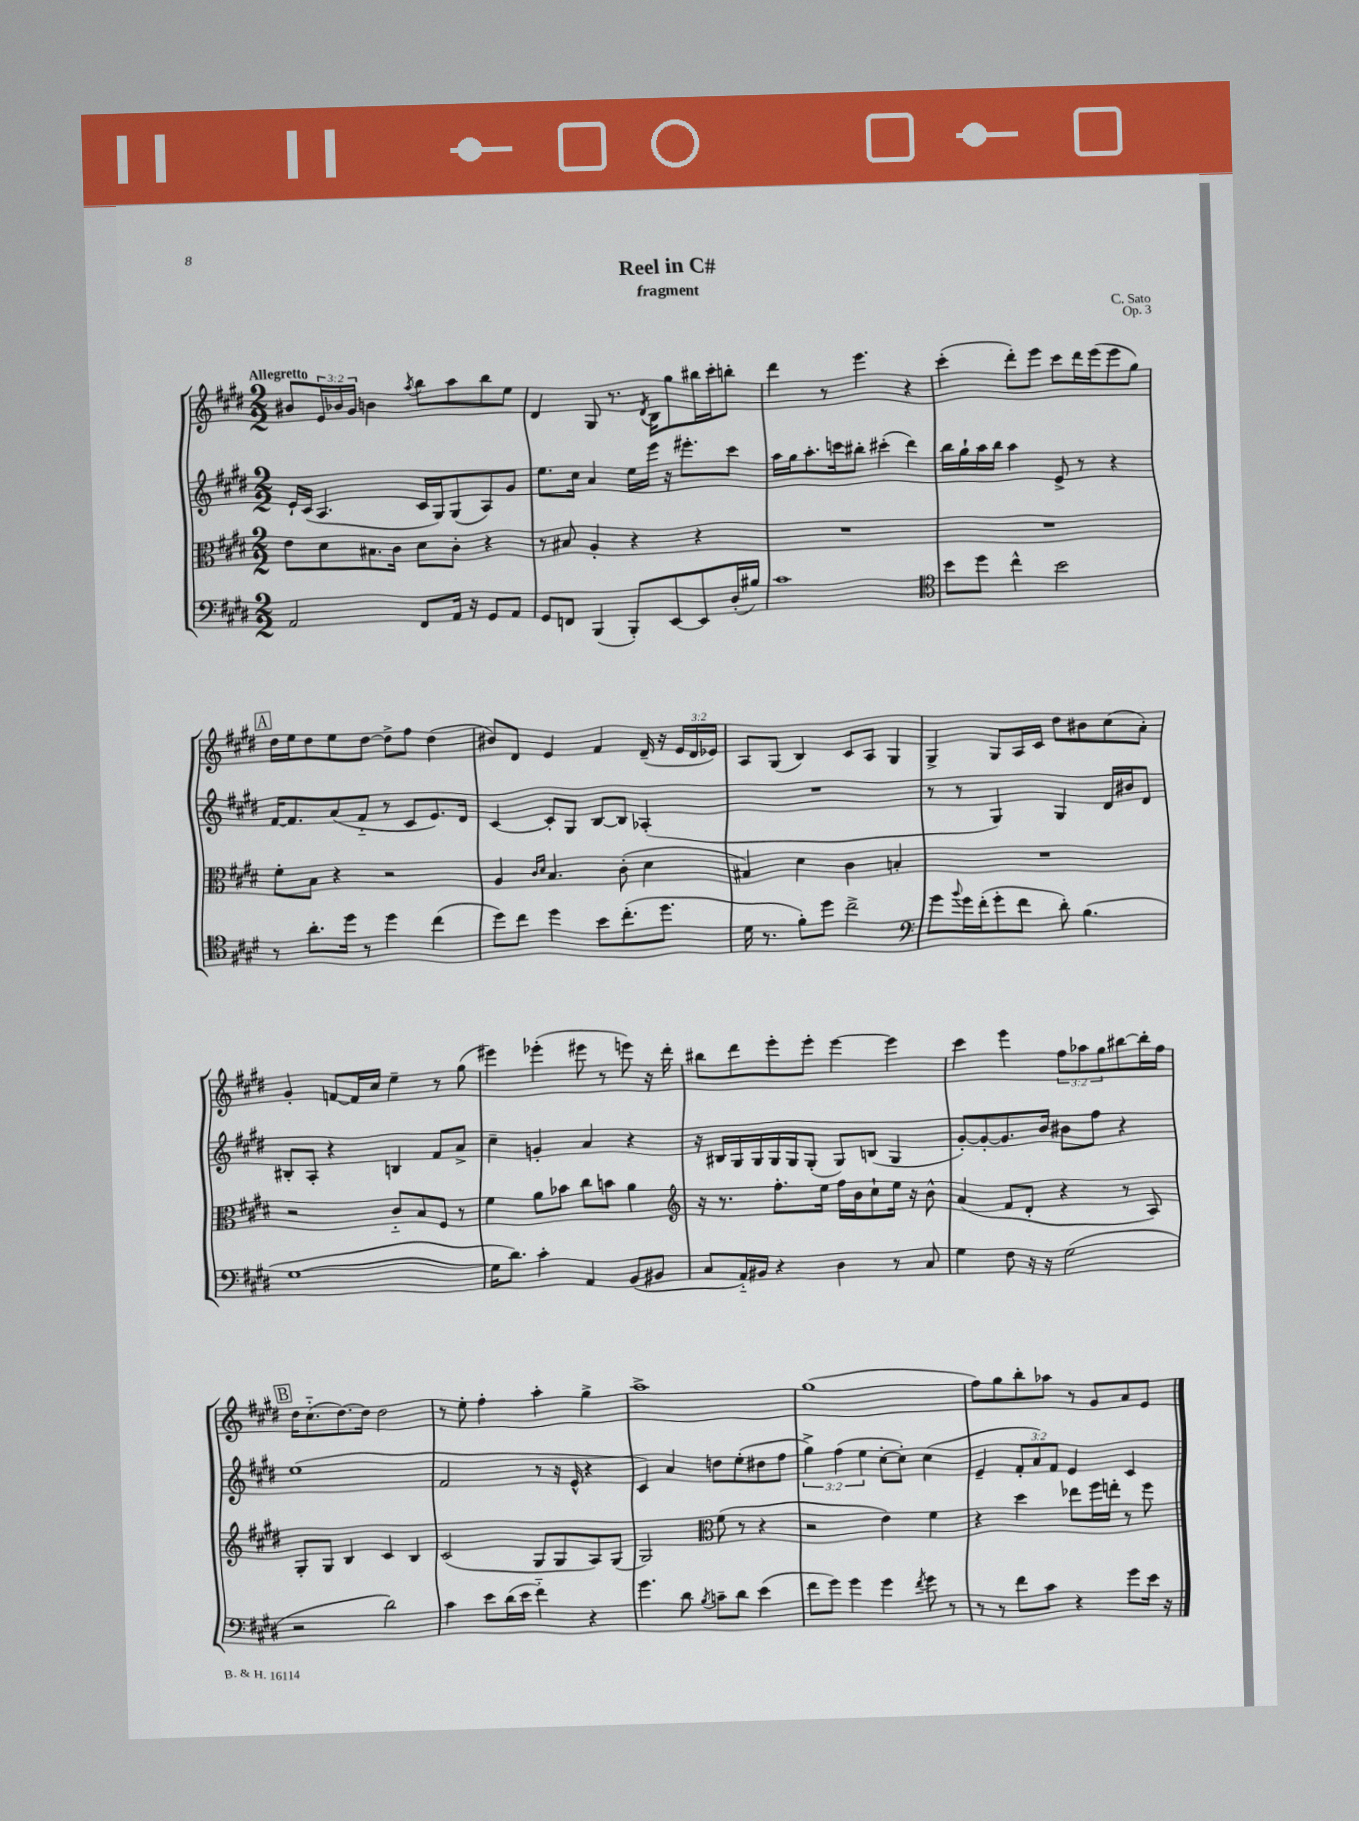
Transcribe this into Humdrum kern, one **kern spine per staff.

**kern	**kern	**kern	**kern
*staff4	*staff3	*staff2	*staff1
*clefF4	*clefC3	*clefG2	*clefG2
*k[f#c#g#d#]	*k[f#c#g#d#]	*k[f#c#g#d#]	*k[f#c#g#d#]
*M2/2	*M2/2	*M2/2	*M2/2
2AA/	8e\L	16e`/LL	8b#/L
.	.	(16c#/JJ	.
.	8d#\	4.A/	24e/L
.	.	.	24b-/
.	.	.	24g#/JJ
.	8.B#\	.	4b\
.	16c#\Jk	.	.
.	.	.	8qaa/
8FF#/L	8d#\L	16c#/LL	8bb\L
.	.	16G#/J)	.
16AA/Jk	8c#'\J	(8G#/	8aa\
16r	.	.	.
8GG#/L	4r	8A/)	8bb\
8AA/J	.	8g#/J	8ee\J
=	=	=	=
8GG#/L	8r	8.ee\L	4d#/
8FF/J	8B#/	.	.
.	.	16cc#\Jk	.
(4BBB/	4A'/	4a/	8G#/
.	.	.	8.r
8BBB'/L)	4r	16ee\LL	.
.	.	.	8qd#/
.	.	16eee\JJ	16B\LK
[8EE/	.	16r	8gg#\
.	.	8.eee#'\L	.
8EE/]	4r	.	16bb#\L
.	.	.	16ccc#'\J
(16D#'/L	.	8ccc#\J	8bb'\J
16B#/JJ)	.	.	.
=	=	=	=
1c#	1r	16aa\LL	4ddd#\
.	.	16gg#\J	.
.	.	8.aa'\	.
.	.	.	8r
.	.	16ccc\k	.
.	.	8bb#'\J	4.eee\
.	.	(4ccc#'\	.
.	.	4ddd#\)	4r
=	=	=	=
*clefC4	*	*	*
8b\L	1r	16bb\LL	(4ccc#'\
.	.	16gg#`\	.
8dd#\J	.	16aa\	.
.	.	16bb\JJ	.
4cc#^^\	.	4aa\	8ddd#'\L)
.	.	.	8eee\J
2b\	.	8e^/	8ccc#\L
.	.	8r	16ddd#\L
.	.	.	(16eee\J
.	.	4r	8eee\
.	.	.	8gg#\J)
=	=	=	=
8r	8f#'\L	[16f#/LK	16dd#\LL
.	.	8.f#/]	16ee\J
8.a'\L	8B\J	.	8dd#\
.	4r	(8a/	8ee\
16dd#\Jk	.	.	.
8r	.	8f#'~/J	[8dd#\J
4dd#\	2r	8r	8dd#^\]L
.	.	8c#/L	8ff#\J
(4cc#\	.	8.e/)	(4dd#\
.	.	16d#/Jk	.
=	=	=	=
8dd#\L)	4A/	[4c#/	8b#/L)
8cc#\J	.	.	8d#/J
.	16qqc#/LL	.	.
.	16qqd#/JJ	.	.
4dd#\	4.B/	8c#'/]L	4e/
.	.	8G#/J	.
8b\L	.	[8B/L	4f#/
(8.cc#'\	(8c#'\	8B/]J	.
.	4d#\	(4A-'/	(16d#~/
8.dd#\J	.	.	16r
.	.	.	24e/LL
.	.	.	24d#/
.	.	.	24e-/JJ)
=	=	=	=
16d#\	4B#/)	1r	8A/L
8.r	.	.	.
.	.	.	(8G#/J
8f#'\L)	4d#\	.	4B/)
8dd#\J	.	.	.
2cc#^\	4c#\	.	8c#/L
.	.	.	8A/J
.	4B'/	.	4G#/
=	=	=	=
*clefF4	*	*	*
8g#\L	1r	8r	4G#^/
8qqb/	.	.	.
16g#\L	.	8r	.
(16f#'\J	.	.	.
8g#'\	.	4G#/)	8G#/L
8f#\J	.	.	16A/L
.	.	.	16c#/JJ
8d#'\)	.	4G#/	8dd#\L
(4.B\	.	.	8b#\
.	.	16d#/LL	(8cc#\
.	.	16b#/J	.
.	.	8d#/J	8a'\J)
=	=	=	=
[1G#	2r	8B#'/L	4g#'/
.	.	8A'/J	.
.	.	4r	[8f/L
.	.	.	16f/]L
.	.	.	16cc#/JJ
.	8c#'~/L	4B/	4ee~\
.	8B/	.	.
.	8F#/J	8f#/L	8r
.	8r	8a^/J	(8gg#\
=	=	=	=
16G#\]LK	4f#\	4cc#~\	4eee#\)
8.d#\J)	.	.	.
4c#'\	8a\L	4g'/	(4eee-'\
.	8b-\J	.	.
4AA/	8cc#\L	4a/	8eee#\
.	8b\J	.	8r
(8BB/L	4a\	4r	8eee\)
8BB#/J	.	.	16r
.	.	.	16ddd#'\
=	=	=	=
*	*clefG2	*	*
8C#/L	16r	16r	8bb#\L
.	8.r	16B#/LL	.
16AA'~/L)	.	16G#/	8ddd#\
16BB#/JJ	.	16G#/	.
4r	8.ff#'\L	16G#/	8eee'\
.	.	16G#/J	.
.	.	(8G#'/J	8eee'\J
.	16ee\Jk	.	.
4D#\	16ff#\LL	8G#/L)	[4eee\
.	16b\J	.	.
.	8cc#`\	(8B/J	.
8r	16ee\Jk	4G#/	4eee\]
.	16r	.	.
8C#/	8b^^\	.	.
=	=	=	=
4G#\	(4a/	[8g#'/L)	4ccc#\
.	.	8g#'/_	.
8F#\	8f#/L	8.g#/]	4eee\
16r	8d#'/J	.	.
16r	.	16b/Jk	.
(2G#\	4r	8b#\L	12ff#\L
.	.	.	12aa-\
.	.	8ff#\J	.
.	.	.	12gg#\
.	8r	4r	[8bb#\
.	8A/)	.	16bb#'\]L
.	.	.	16ff#\JJ
=	=	=	=
2r	8G#'/L	(1ee	16dd#\LK
.	.	.	(8.cc#'~\
.	8G#/J	.	.
.	4B/	.	[8.dd#\)
.	.	.	16dd#\]Jk
2d#\)	4c#/	.	2dd#\
.	4B/	.	.
=	=	=	=
4c#\	(2c#/	2f#/	8r
.	.	.	8ee'\
8e\L	.	.	4ff#'\
(16d#\L	.	.	.
16e\JJ	.	.	.
4f#'~\)	8G#/L	8r	4aa'\
.	8G#/	16r	.
.	.	16e^^/	.
4r	8A/)	4r	4gg#^\
.	(8G#/J	.	.
=	=	=	=
4.g#\	2G#/)	4c#/)	1aa^
.	.	4a/	.
8d#\	.	.	.
*	*clefC3	*	*
8qB/	.	.	.
8c~\L	(8f#\	8dd\L	.
8d#\J	8r	(8ee'\	.
(4e\	4r	8dd#\	.
.	.	8ff#\J	.
=	=	=	=
8f#\L	2r	6gg#^\)	(1gg#
8g#\J)	.	.	.
.	.	(6ff#\	.
4g#\	.	.	.
.	.	6ee\	.
4g#\	4e\)	[8cc#'\L	.
.	.	8cc#'\]J)	.
8qf#/	.	.	.
8g#\	4f#\	(4cc#\	.
8r	.	.	.
=	=	=	=
8r	4r	4e~/	8ff#\L)
8r	.	.	8gg#\
8f#\L	4dd#\	12f#'/L	8bb'\
.	.	12a/)	.
8c#\J	.	.	8aa-\J
.	.	12f#/J	.
4r	8ee-\L	4e/	8r
.	16ff#\L	.	8g#/L
.	16ee'\JJ	.	.
8g#\L	8r	4c#/	8a/
16e\Jk	8ff#\	.	8e/J
16r	.	.	.
==	==	==	==
*-	*-	*-	*-
